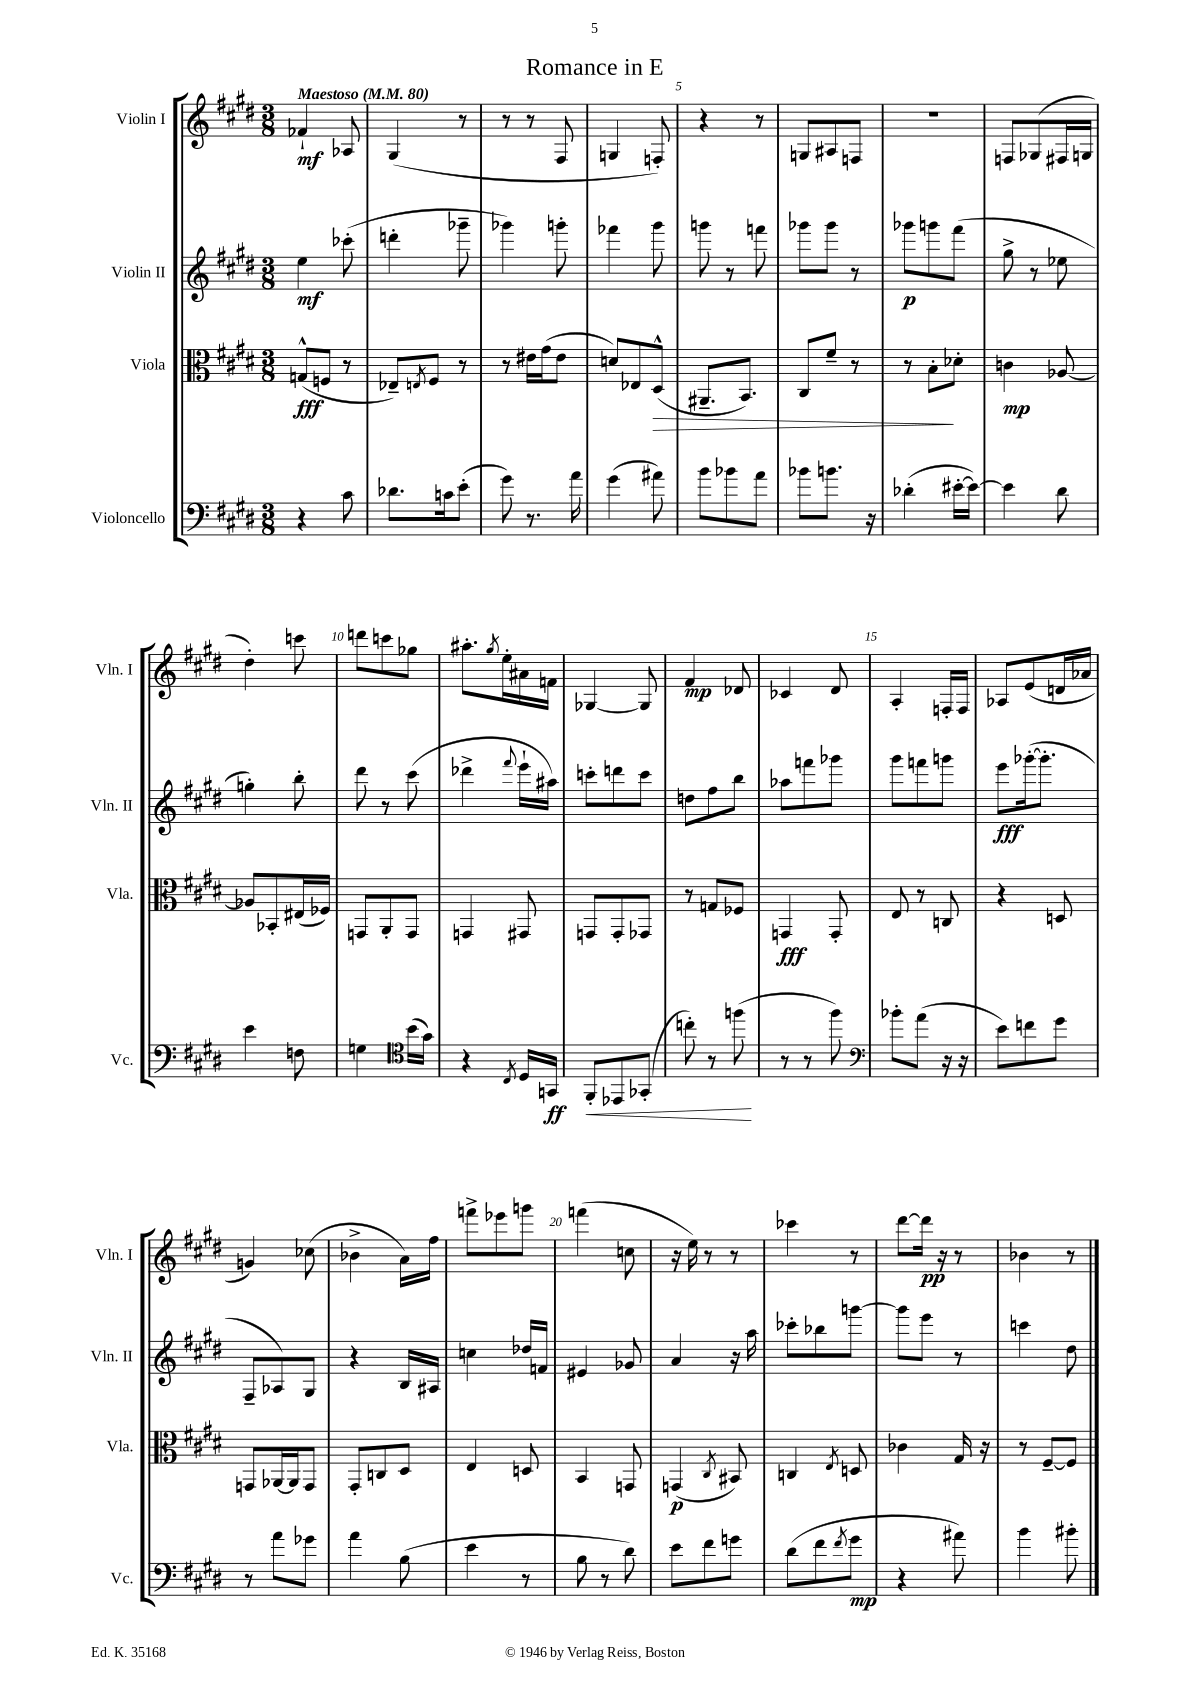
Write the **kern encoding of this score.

**kern	**kern	**kern	**kern
*staff4	*staff3	*staff2	*staff1
*clefF4	*clefC3	*clefG2	*clefG2
*k[f#c#g#d#]	*k[f#c#g#d#]	*k[f#c#g#d#]	*k[f#c#g#d#]
*M3/8	*M3/8	*M3/8	*M3/8
*MM80	*MM80	*MM80	*MM80
4r	(8G^^	4ee	4f-`
.	8F	.	.
8c#	8r	(8ccc-'	8A-
=	=	=	=
8.d-	8E-~)	4ddd'	(4G#
.	8qE	.	.
.	8F#	.	.
16c	.	.	.
(8e'	8r	8ggg-~	8r
=	=	=	=
8g#)	8r	4ggg-)	8r
8.r	16e#	.	8r
.	(16g#	.	.
.	8e#	8ggg'	8F#
16a	.	.	.
=	=	=	=
(4g#	8d)	4fff-	4G
.	8E-	.	.
8a#)	(8D#^^	8ggg#	8F')
=	=	=	=
8b	8.AA#~	8ggg	4r
8b-	.	8r	.
.	8.BB)	.	.
8a	.	8fff	8r
=	=	=	=
8b-	8C#	8ggg-	8G
8.b	8f#~	8ggg-	8A#
.	8r	8r	8F
16r	.	.	.
=	=	=	=
(4d-'	8r	8ggg-	4.r
.	8B'	8ggg	.
[16e#'	8d-'	(8fff#	.
16e#_)	.	.	.
=	=	=	=
4e#]	4c	8gg#^	8F
.	.	8r	(8G-
8d#	[8A-	8ee-	16F#
.	.	.	16G
=	=	=	=
4e	8A-]	4gg')	4dd#')
.	8BB-'	.	.
8F	(16E#	8bb'	8ccc
.	16F-)	.	.
=	=	=	=
4G	8GG	8ddd#	8ddd
.	8AA'	8r	8ccc
*clefC4	*	*	*
(16b	8GG	(8ccc#	8gg-
16g#)	.	.	.
=	=	=	=
4r	4GG	4ddd-^	8.aa#'
.	.	.	8qgg#
.	.	.	16ee'
8qC#	.	8qqfff#	.
16D#	8GG#	16eee`	16a#
16GG	.	16aa#)	16f
=	=	=	=
8FF#'	8GG	8ccc'	[4G-
8EE-	8GG'	8ddd	.
(8GG-'	8GG-	8ccc	8G-]
=	=	=	=
8cc')	8r	8dd	4f#
8r	8G	8ff#	.
(8ff	8F-	8bb	8d-
=	=	=	=
8r	4GG	8aa-	4c-
8r	.	8fff	.
8ff#)	8GG'	8ggg-	8d#
=	=	=	=
*clefF4	*	*	*
8b-'	8E	8ggg#	4A'
(8a	8r	8fff	.
16r	8C	8ggg	16F'
16r	.	.	16F
=	=	=	=
8e)	4r	8eee	8A-
8f	.	([16ggg-'	(8e
.	.	8.ggg-']	.
8g#	8D	.	16d
.	.	.	16a-
=	=	=	=
8r	8GG	8F#~	4g)
8a	[16AA-	8A-)	.
.	16AA-]	.	.
8g-	8GG	8G#	(8cc-
=	=	=	=
4a	8GG#'	4r	4b-^
.	8C	.	.
(8B	8D#	16B	16a)
.	.	16A#	16ff#
=	=	=	=
4e	4E	4cc	8fff^
.	.	.	8eee-
8r	8D	16dd-	8ggg
.	.	16f	.
=	=	=	=
8B	4BB	4e#	(4fff
8r	.	.	.
8d#)	8GG	8g-	8cc
=	=	=	=
8e	(4GG	4a	16r
.	.	.	16ee)
8f#	.	.	8r
.	8qC#	.	.
8g	8BB#)	16r	8r
.	.	16aa	.
=	=	=	=
(8d#	4C	8ccc-'	4ccc-
8f#	.	8bb-	.
8qf#	8qE	.	.
8g#	8D	[8ggg	8r
=	=	=	=
4r	4c-	8ggg]	[8ddd#
.	.	8eee	16ddd#]
.	.	.	16r
8a#)	16G#	8r	8r
.	16r	.	.
=	=	=	=
4b	8r	4ccc	4b-
.	[8F#~	.	.
8b#'	8F#]	8dd#	8r
==	==	==	==
*-	*-	*-	*-
